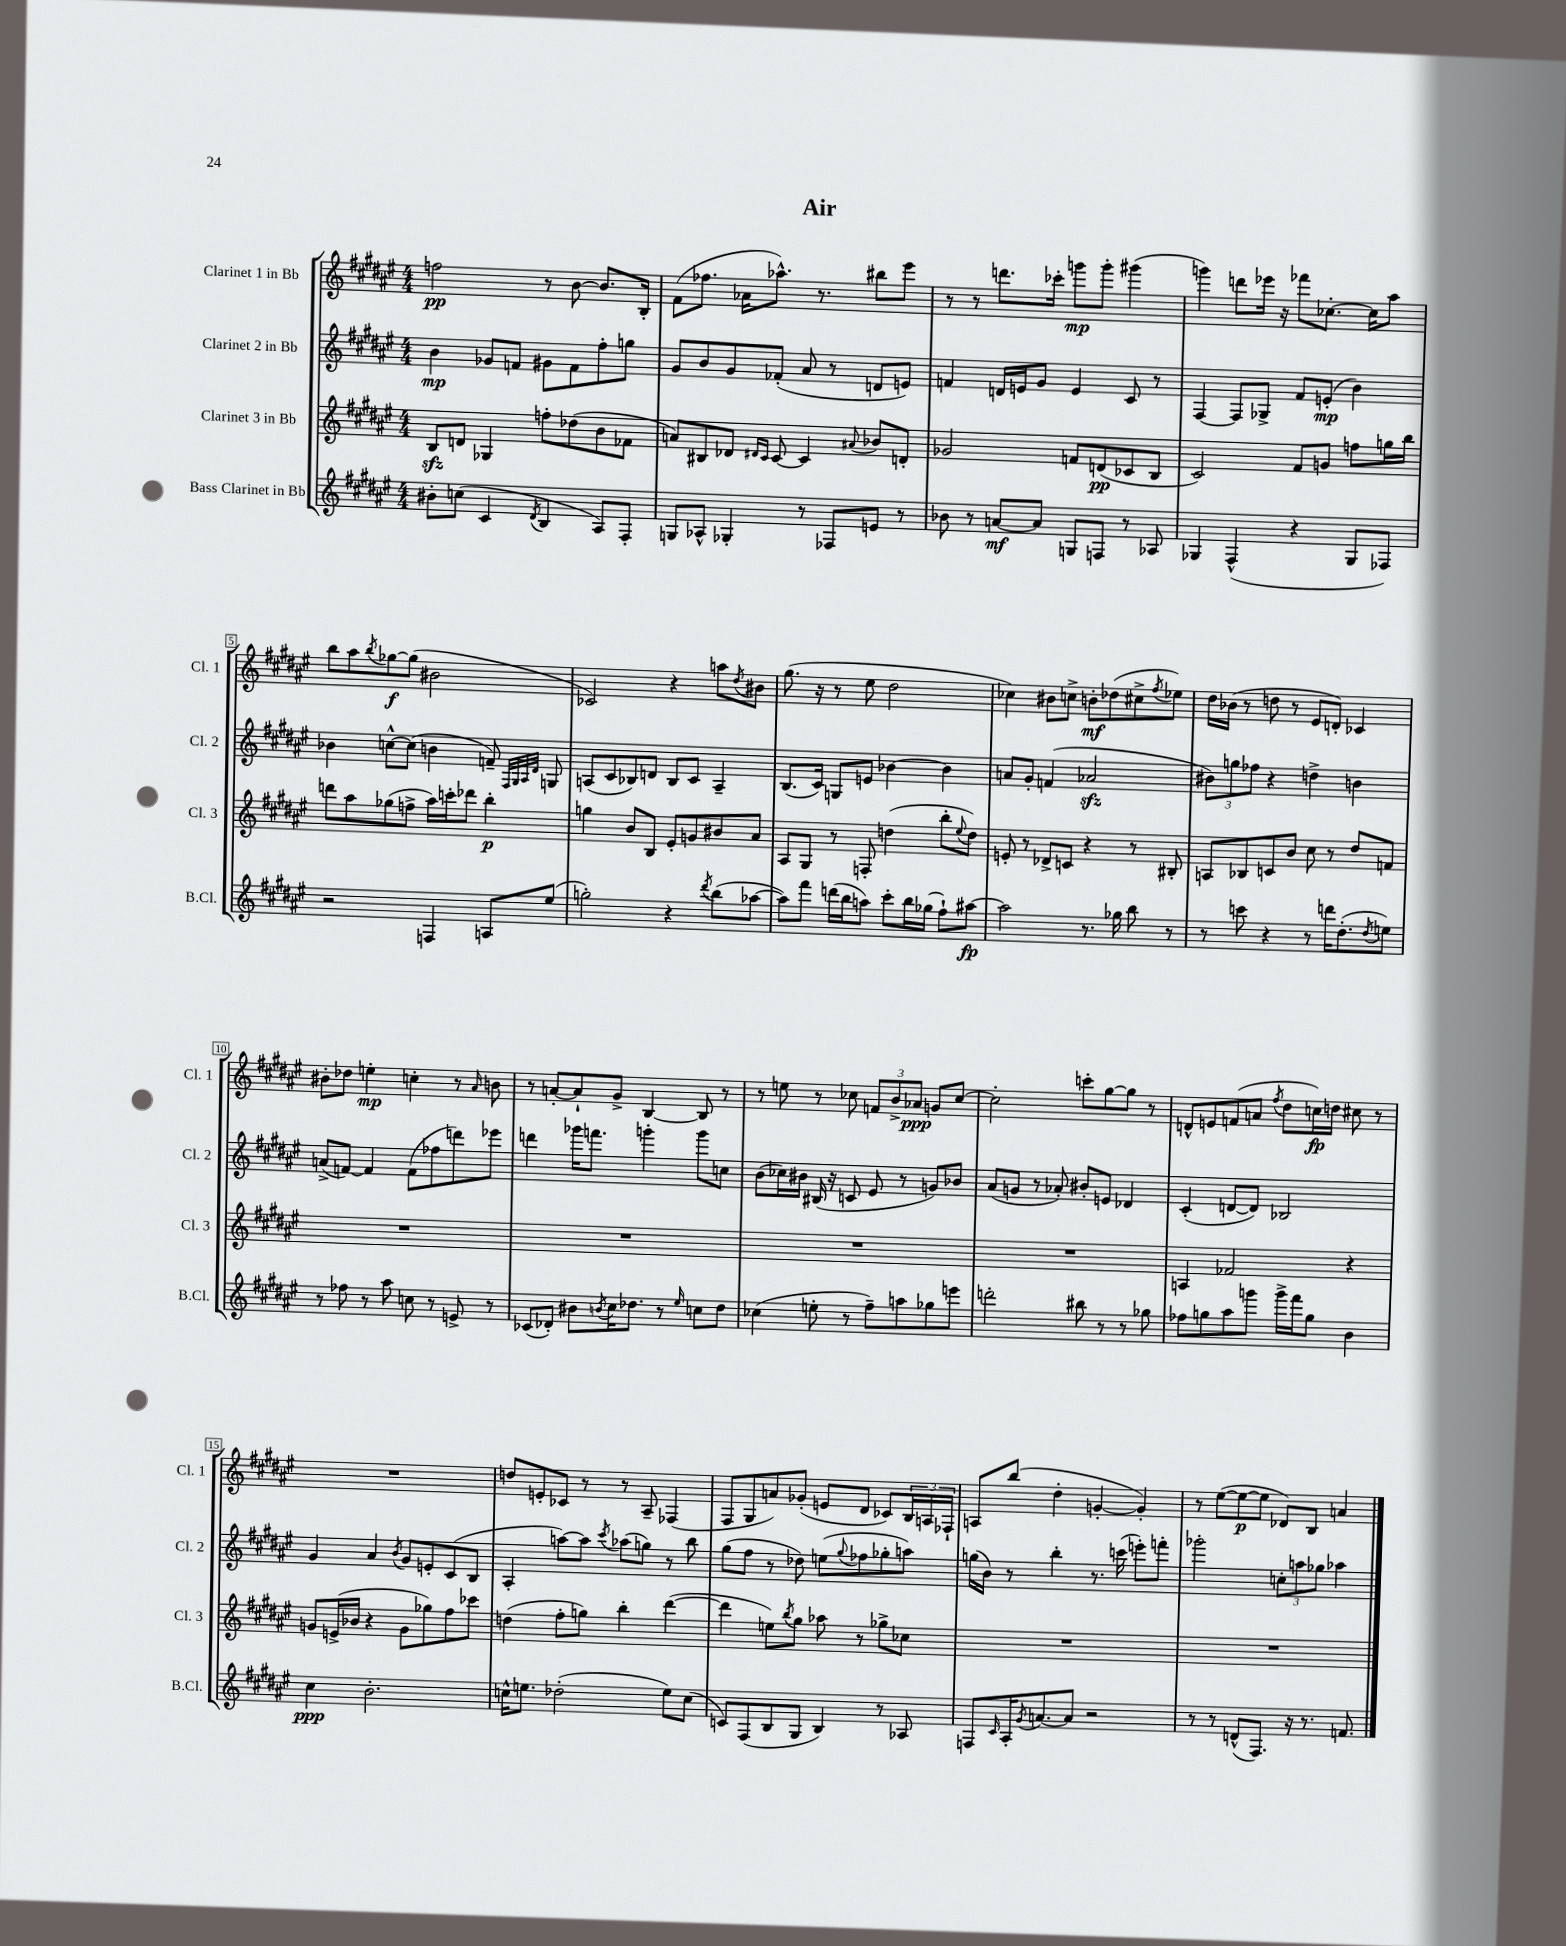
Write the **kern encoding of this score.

**kern	**kern	**kern	**kern
*staff4	*staff3	*staff2	*staff1
*clefG2	*clefG2	*clefG2	*clefG2
*k[f#c#g#d#a#e#]	*k[f#c#g#d#a#e#]	*k[f#c#g#d#a#e#]	*k[f#c#g#d#a#e#]
*M4/4	*M4/4	*M4/4	*M4/4
8b#'	8B	4b	2ff
(8cc	8d	.	.
4c#	4G-	8g-	.
.	.	8f	.
8qd#	.	.	.
4B	8ff'	8g#	8r
.	(8dd-	8f	[8b
8A#)	8b	8ff#'	8.b]
8F#'	8f-	8gg	.
.	.	.	16B'
=	=	=	=
8G	8a)	8g#	(8f#
8A-^^	8B#	8b	8.ff-
4G-'	8d-	8g#	.
.	.	.	16a-
.	16qqd#	.	.
.	16qqc#	.	.
.	[8c#	(8f-'	8.aa-^^)
8r	4c#]	8a#	.
.	.	.	8.r
8F-	.	8r	.
.	8qqa#	.	.
8e	8b-	8d	8bb#
8r	8d'	8e)	8eee#
=	=	=	=
8b-	2g-	4f	8r
8r	.	.	8r
[8a	.	16d	8.ddd
.	.	16e	.
8a]	.	8g#	.
.	.	.	16ccc-'
8G	8f	4e	8ggg
8F	(8d	.	8ggg'
8r	8c-	8c#	(4ggg#
8A-	8B	8r	.
=	=	=	=
4G-	2c#)	[4F#	4ggg)
(4F#^^	.	8F#]	8ddd
.	.	8G-^	16eee-
.	.	.	16r
4r	8f#	8f#	8fff-
.	8g	(8e'	[8.cc-'
8G-	8ff	4b)	.
.	.	.	16cc-]
8F-)	16gg	.	8aa#
.	16bb	.	.
=	=	=	=
2r	8ddd	4b-	8bb
.	8aa#	.	8aa#
.	.	.	8qbb
.	(8gg-	[8cc^^	[8gg-
.	8ff^	(8cc]	(8gg-]
4F	16aa#)	4b	2b#
.	16ccc'	.	.
.	8ddd-	.	.
8A	4bb'	8f~)	.
.	.	32qqF#	.
.	.	32qqG#	.
.	.	32qqA#	.
.	.	32qqd#	.
(8ee#	.	8G	.
=	=	=	=
2gg')	4gg	(8A	2c-)
.	.	8c#	.
.	8b	8B-)	.
.	8B	8d	.
4r	8e#'	8B-	4r
.	8g	8c#	.
8qddd#	.	.	.
(8bb	8b#	4A~	8aa
.	.	.	8qdd#
[8aa-	8a#	.	8b#
=	=	=	=
8aa-])	8A#	(8.B	(8.gg#
8fff#	8G#	.	.
.	.	16c#)	16r
(16ddd	8r	8G	8r
16bb	.	.	.
8aa)	8F'	8e	8ee#
8ccc#'	(4dd	[4b-	2dd#
16bb	.	.	.
(16gg-	.	.	.
8ff#`)	8bb'	4b-]	.
.	8qqee#	.	.
[8aa#	8dd)	.	.
=	=	=	=
2aa#]	8e'	8a	4cc-)
.	8r	8g#'	.
.	8d-^	(4f	8b#
.	8c	.	8cc^
8.r	4r	2a-	8b'
.	.	.	(8dd-
16gg-	.	.	.
8bb	8r	.	8cc#^
.	.	.	8qff#
8r	8B#'	.	8ee-)
=	=	=	=
8r	8A	12b#)	16dd#
.	.	.	(16b-
.	.	12gg	.
8ccc	8B-	.	8r
.	.	12ff-	.
4r	8c	4r	8dd
.	8b	.	8r
8r	8cc#	4dd^	8e#
16ddd	8r	.	8d')
(8.dd#'	.	.	.
.	8dd#	4b	4c-
8qdd#	.	.	.
8ee)	8f	.	.
=	=	=	=
8r	1r	(8a^	8b#'
8ff-	.	[8f)	8dd-
8r	.	4f]	4ee'
8aa#	.	.	.
8cc	.	(8f	4cc'
8r	.	8ff-	.
8e^	.	8ddd)	8r
.	.	.	16qqa#
8r	.	8eee-	8b
=	=	=	=
(8c-	1r	4ddd	8r
8d-')	.	.	[8a'
8b#	.	16ggg-	8a`]
.	.	8.fff	.
8qb	.	.	.
16cc#	.	.	8g#^
8.dd-	.	.	.
.	.	4ggg'	[4B
8r	.	.	.
16qqee#	.	.	.
8cc	.	8ggg	8B]
8dd-	.	8cc	8r
=	=	=	=
(4cc-	1r	(8b	8r
.	.	16cc-)	8ee
.	.	16b#	.
8ee'	.	(16B#	8r
.	.	16r	.
8r	.	8c	8cc-
8ff#~)	.	8e#	12f
.	.	.	12b^
8aa	.	8r	.
.	.	.	12a-
8gg-	.	8g)	8g
8eee	.	8b-	[8cc-
=	=	=	=
2ddd'	1r	(8a#	2cc-']
.	.	8g	.
.	.	8r	.
.	.	8a-')	.
8bb#	.	8b#'	8ccc'
8r	.	8e	[8gg#
8r	.	4d-	8gg#]
8gg-	.	.	8r
=	=	=	=
8ff-	4A	(4c#'	8d^^
8gg	.	.	8e
8aa#	2f-	[8d	(8f
8ggg	.	8d])	8a
.	.	.	8qff#
16ggg^	.	2B-	8dd#
16fff#	.	.	.
8gg	.	.	16cc)
.	.	.	16dd
4b	4r	.	8cc#
.	.	.	8r
=	=	=	=
4cc#	8g	4g#	1r
.	(16e^	.	.
.	16b-	.	.
2.b'	4r	4a#	.
.	.	8qb	.
.	8g	8g#	.
.	8gg-)	8e'	.
.	8ff#	(8c#	.
.	8ccc-	8B	.
=	=	=	=
16cc^^	(4dd	4A#'	8dd
8.ee	.	.	.
.	.	.	8e'
(2dd-'	8ff#'	[8aa)	8c-
.	8gg)	8aa]	8r
.	.	8qccc#	.
.	4bb'	(8aa-	8r
.	.	8gg)	8A#~
8ee)	([4ddd#	8r	(4F-
(8cc	.	8bb	.
=	=	=	=
8c)	4ddd#]	(8gg#	8F#
(8F#	.	8ff#	8G#
8B	8ee)	8r	8a)
.	8qbb	.	.
8G#	8gg#	8dd-)	(8g-'
4B)	8aa-	(8ee	8e
.	.	8qqgg#	.
.	8r	8ff-	8d#
8r	8gg-^	8gg-'	8c-)
8A-	8cc-	8aa)	24B
.	.	.	24A
.	.	.	24F-`
=	=	=	=
8F	1r	(16gg	8A
.	.	16b)	.
16qqc#	.	.	.
16A#'	.	8r	(8bb
8qg#	.	.	.
[8.a	.	.	.
.	.	4bb'	4dd#'
8a]	.	.	.
2r	.	8.r	[4g'
.	.	(16ccc	.
.	.	8eee')	4g'])
.	.	8fff'	.
=	=	=	=
8r	1r	2ggg-'	8r
8r	.	.	([8ee#
(8d^^	.	.	8ee#_
8.F#)	.	.	8ee#]
.	.	12cc'	8d-)
16r	.	.	.
.	.	12aa	.
8.r	.	.	8B
.	.	12gg-	.
.	.	4aa-	4a
8.f	.	.	.
==	==	==	==
*-	*-	*-	*-
